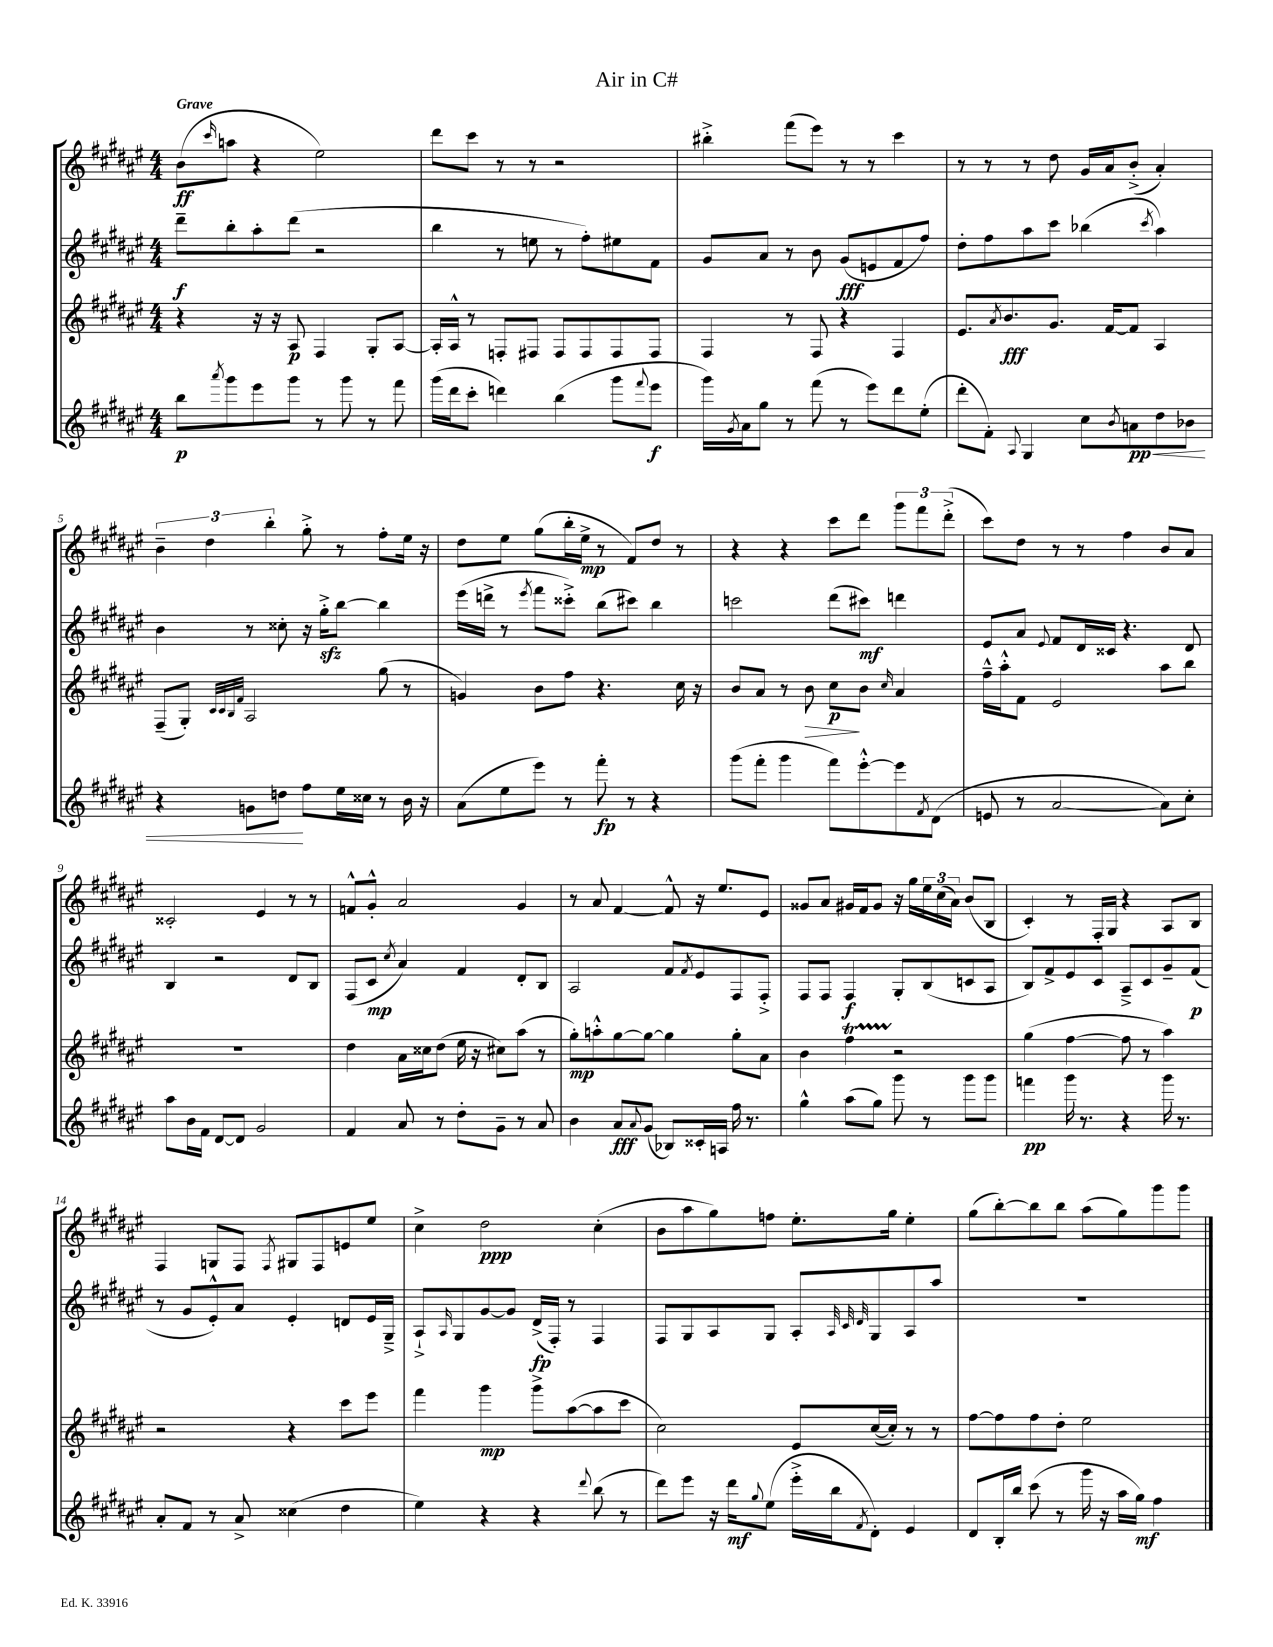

**kern	**kern	**kern	**kern
*staff4	*staff3	*staff2	*staff1
*clefG2	*clefG2	*clefG2	*clefG2
*k[f#c#g#d#a#e#]	*k[f#c#g#d#a#e#]	*k[f#c#g#d#a#e#]	*k[f#c#g#d#a#e#]
*M4/4	*M4/4	*M4/4	*M4/4
8bb	4r	8ddd#~	(8b
8qaaa#	.	.	16qqccc#
8ggg#	.	8bb'	8aa
8eee#	16r	8aa#'	4r
.	16r	.	.
8ggg#	8A#	(8ddd#	.
8r	4F#	2r	2ee#)
8ggg#	.	.	.
8r	8G#'	.	.
8fff#	[8A#	.	.
=	=	=	=
(16ggg#	16A#']	4bb	8ddd#
16ddd#	16A#^^	.	.
8ccc#'	8r	.	8ccc#
4ddd)	8F'	8r	8r
.	8F#	8ee	8r
(4bb	8F#	8r	2r
.	8F#	8ff#')	.
8ggg#	8F#	8ee#	.
8qqfff#	.	.	.
8eee#	8F#	8f#	.
=	=	=	=
16ggg#)	4F#	8g#	4bb#'^
8qg#	.	.	.
16a#	.	.	.
8gg#	.	8a#	.
8r	8r	8r	(8fff#
(8fff#	8F#	8b	8eee#)
8r	4r	(8g#	8r
8eee#)	.	8e	8r
8ddd#	4F#	8f#	4ccc#
(8ee#'	.	8ff#)	.
=	=	=	=
8ddd#'	8.e#	8dd#'	8r
8f#')	.	8ff#	8r
.	8qa#	.	.
.	8.b	.	.
8qqA#	.	.	.
4G#	.	8aa#	8r
.	8.g#	8ccc#	8dd#
8cc#	.	(4bb-	16g#
.	[16f#	.	16a#
8qb	.	.	.
8a	8f#]	.	(8b'^
.	.	8qccc#	.
8dd#	4A#	4aa#)	4a#')
8b-	.	.	.
=	=	=	=
4r	(8F#~	4b	6b~
.	8G#')	.	.
.	.	.	6dd#
.	32qqc#	.	.
.	32qqc#	.	.
.	32qqB	.	.
.	32qqf#	.	.
8g	2A#	8r	.
.	.	.	6bb'
8dd	.	8cc##'	.
8ff#	.	16r	8gg#'^
.	.	16gg#'^	.
16ee#	.	[8bb	8r
16cc##	.	.	.
8r	(8gg#	4bb]	8ff#'
16b	8r	.	16ee#
16r	.	.	16r
=	=	=	=
(8a#	4g)	(16eee#	8dd#
.	.	16ddd^	.
8ee#	.	8r	8ee#
.	.	8qeee#	.
8eee#)	8b	8fff#	(8gg#
8r	8ff#	8ccc##'^)	16bb'
.	.	.	16ee#^
8fff#'	4.r	(8bb	8r
8r	.	8ccc#)	8f#)
4r	.	4bb	8dd#
.	16cc#	.	8r
.	16r	.	.
=	=	=	=
(8ggg#	8b	2ccc	4r
8fff#'	8a#	.	.
4ggg#	8r	.	4r
.	8b	.	.
8fff#)	8cc#	(8ddd#	8ccc#
[8eee#'^^	8b	8ccc#)	8ddd#
.	16qqcc#	.	.
8eee#]	4a#	4ddd	12ggg#
.	.	.	12fff#
8qf#	.	.	.
(8d#	.	.	.
.	.	.	(12ddd#'^
=	=	=	=
8e	16ff#~^^	8e#	8ccc#)
.	16aa#'^^	.	.
8r	8f#	8a#	8dd#
.	.	8qqe#	.
[2a#	2e#	8f#	8r
.	.	16d#	8r
.	.	16c##	.
.	.	4.r	4ff#
8a#])	8aa#	.	8b
8cc#'	8bb	8d#	8a#
=	=	=	=
8aa#	1r	4B	2c##'
16b	.	.	.
16f#	.	.	.
[8d#	.	2r	.
8d#]	.	.	.
2g#	.	.	4e#
.	.	8d#	8r
.	.	8B	8r
=	=	=	=
4f#	4dd#	(8F#	8f^^
.	.	8c#	8g#'^^
.	.	8qcc#	.
8a#	16a#	4a#)	2a#
.	16cc##	.	.
8r	(8dd#	.	.
8dd#'	16ee#	4f#	.
.	16r	.	.
8g#~	8cc#)	.	.
8r	(8aa#	8d#'	4g#
8a#	8r	8B	.
=	=	=	=
4b	8gg#')	2A#	8r
.	8aa'^^	.	8a#
8a#	[8gg#	.	[4f#
8qqa#	.	.	.
(8g#	8gg#_	.	.
8B-)	4gg#]	8f#	8f#^^]
.	.	8qf#	.
16c##'	.	8e#	16r
16A	.	.	8.ee#
16ff#	8gg#'	8F#	.
8.r	.	.	.
.	8a#	8F#'^	8e#
=	=	=	=
4gg#^^	4b	8F#	8g##
.	.	8F#	8a#
(8aa#	4ff#	4F#	16g#
.	.	.	16f#
8gg#)	.	.	8g#
8ggg#	2r	8G#'	16r
.	.	.	16gg#
8r	.	(8B	24ee#
.	.	.	(24cc#
.	.	.	24a#)
8ggg#	.	8c	(8b
8ggg#	.	8A#	8B
=	=	=	=
4fff	(4gg#	8B)	4c#')
.	.	8f#^	.
16ggg#	[4ff#	8e#	8r
8.r	.	.	.
.	.	8c#	16F#'
.	.	.	16G#
4r	8ff#]	8A#~^	4r
.	8r	8c#	.
16ggg#	4aa#)	8g#~	8A#
8.r	.	.	.
.	.	(8f#	8B
=	=	=	=
8a#'	2r	8r	4F#
8f#	.	8g#	.
8r	.	8e#'^^)	8G
8a#^	.	8a#	8F#
.	.	.	8qF#
(4cc##	4r	4e#'	8G#
.	.	.	8F#
4dd#	8ccc#	8d	8e
.	8eee#	16e#	8ee#
.	.	16G#~^	.
=	=	=	=
4ee#)	4fff#	8A#`^	4cc#^
.	.	16qqA#	.
.	.	8G#	.
4r	4ggg#	[8g#	2dd#
.	.	8g#]	.
4r	8ggg#^	(16d#^	.
.	.	16F#')	.
.	([8aa#	8r	.
8qqddd#	.	.	.
(8bb	8aa#]	4F#	(4cc#'
8r	8ccc#	.	.
=	=	=	=
8ddd#)	2cc#)	8F#	8b
8eee#	.	8G#	8aa#
16r	.	8A#	8gg#)
16ddd#	.	.	.
8qqgg#	.	.	.
(8ee#	.	8G#	8ff
16eee#'^	8e#	8A#'	8.ee#'
16bb	.	.	.
.	.	32qqA#	.
.	.	32qqc#	.
8qf#	.	32qqd#	.
8d#')	([16cc#	8G#	.
.	16cc#'])	.	16gg#
4e#	8r	8A#	4ee#'
.	8r	8aa#	.
=	=	=	=
8d#	[8ff#	1r	(8gg#
16B'	8ff#]	.	[8bb')
16bb	.	.	.
(8ccc#	8ff#	.	8bb]
8r	8dd#'	.	8bb
16ggg#	2ee#	.	(8aa#
16r	.	.	.
16aa#	.	.	8gg#)
16gg#)	.	.	.
4ff#	.	.	8ggg#
.	.	.	8ggg#
==	==	==	==
*-	*-	*-	*-
